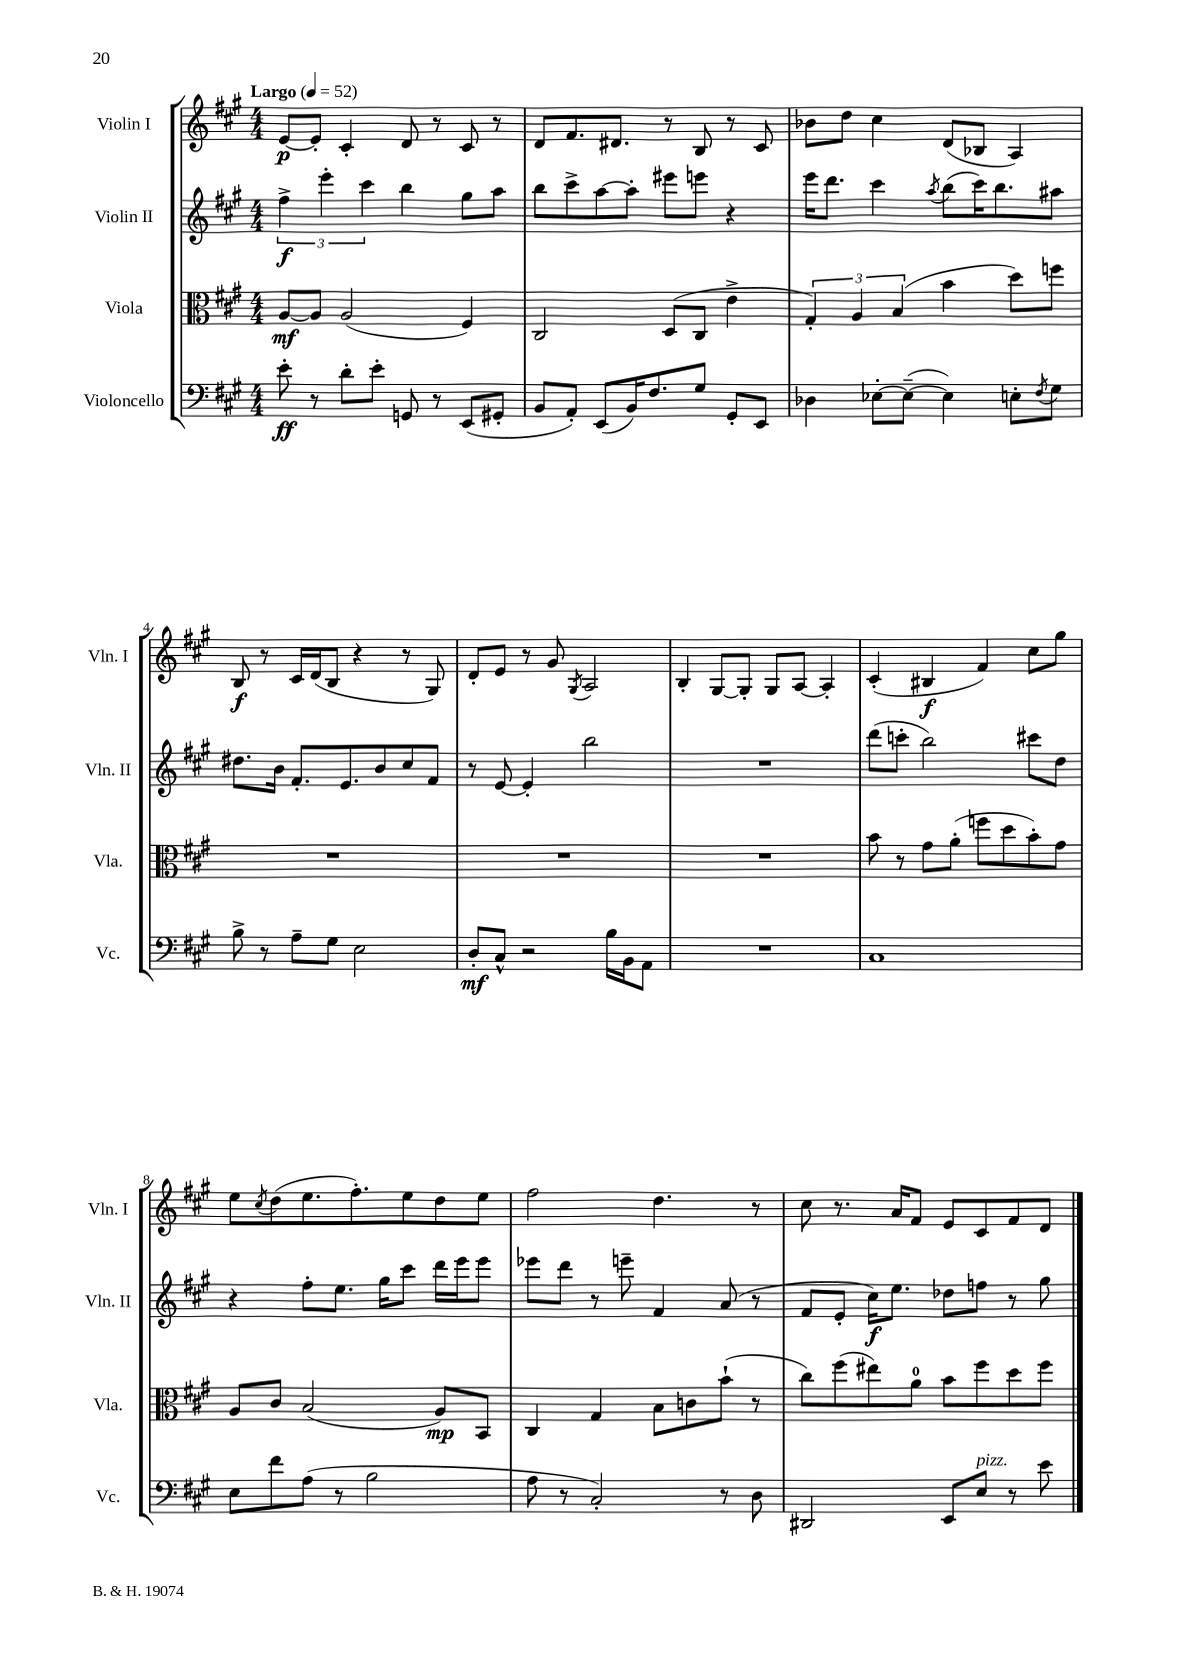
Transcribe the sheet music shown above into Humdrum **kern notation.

**kern	**kern	**kern	**kern
*staff4	*staff3	*staff2	*staff1
*clefF4	*clefC3	*clefG2	*clefG2
*k[f#c#g#]	*k[f#c#g#]	*k[f#c#g#]	*k[f#c#g#]
*M4/4	*M4/4	*M4/4	*M4/4
*MM52	*MM52	*MM52	*MM52
8e'\	[8A/L	6ff#^\	[8e/L
8r	8A/]J	.	8e'/]J
.	.	6eee'\	.
8d'\L	(2A/	.	4c#'/
.	.	6ccc#\	.
8e'\J	.	.	.
8GG/	.	4bb\	8d/
8r	.	.	8r
(8EE/L	4F#/)	8gg#\L	8c#/
8GG#'/J	.	8aa\J	8r
=	=	=	=
8BB/L	2C#/	8bb\L	8d/L
8AA'/J)	.	8ccc#^\	8.f#/
(8EE/L	.	[8aa\	.
.	.	.	8.d#/J
16BB/K)	.	8aa'\]J	.
8.F#/	.	.	.
.	(8D/L	8eee#\L	8r
8G#/J	8C#/J	8eee\J	8B/
8GG#'/L	4e^\	4r	8r
8EE/J	.	.	8c#/
=	=	=	=
4D-\	6G#'/)	16eee\LK	8b-\L
.	.	8.ddd\J	.
.	.	.	8dd\J
.	6A/	.	.
[8E-'\L	.	4ccc#\	4cc#\
.	(6B/	.	.
(8E-~\_J	.	.	.
.	.	8qaa/	.
4E-\])	4b\	(8bb\L	(8d/L
.	.	16ccc#\K)	8B-/J
.	.	8.bb\	.
8E'\L	8dd\L)	.	4A/)
8qF#/	.	.	.
8G#\J	8ff\J	8aa#\J	.
=	=	=	=
8B^\	1r	8.dd#\L	8B/
8r	.	.	8r
.	.	16b\Jk	.
8A~\L	.	8.f#'/L	16c#/LL
.	.	.	(16d/J
8G#\J	.	.	8B/J
.	.	8.e/	.
2E\	.	.	4r
.	.	8b/	.
.	.	8cc#/	8r
.	.	8f#/J	8G#/)
=	=	=	=
8D'/L	1r	8r	8d'/L
8C#^^/J	.	[8e/	8e/J
2r	.	4e'/]	8r
.	.	.	8g#/
.	.	.	8qG#/
.	.	2bb\	2A/
16B\LL	.	.	.
16BB\J	.	.	.
8AA\J	.	.	.
=	=	=	=
1r	1r	1r	4B'/
.	.	.	[8G#/L
.	.	.	8G#'/]J
.	.	.	8G#/L
.	.	.	[8A/J
.	.	.	4A'/]
=	=	=	=
1C#	8b\	(8ddd\L	(4c#'/
.	8r	8ccc'\J	.
.	8g#\L	2bb\)	4B#/
.	(8a'\J	.	.
.	8ff\L	.	4f#/)
.	8dd\	.	.
.	8b'\)	8ccc#\L	8cc#\L
.	8g#\J	8dd\J	8gg#\J
=	=	=	=
8E\L	8A/L	4r	8ee\L
.	.	.	8qcc#/
8f#\	8c#/J	.	(8dd\
(8A\J	(2B/	8ff#'\L	8.ee\
8r	.	8.ee\J	.
.	.	.	8.ff#'\)
2B\	.	.	.
.	.	16gg#\LK	.
.	.	8ccc#\J	8ee\
.	8A/L)	16ddd\LL	8dd\
.	.	16eee\J	.
.	8BB/J	8eee\J	8ee\J
=	=	=	=
8A\	4C#/	8eee-\L	2ff#\
8r	.	8ddd\J	.
2C#'/)	4G#/	8r	.
.	.	8eee~\	.
.	8B\L	4f#/	4.dd\
.	8c\	.	.
8r	(8b`\J	(8a/	.
8D\	8r	8r	8r
=	=	=	=
2DD#/	8cc#\L)	8f#/L	8cc#\
.	(8ff#\	8e'/J	8.r
.	8ee#\)	16cc#\LK)	.
.	.	8.ee\J	16a/LK
.	8a\J	.	8f#/J
8EE/L	8b\L	8dd-\L	8e/L
8E/J	8ff#\	8ff\J	8c#/
8r	8dd\	8r	8f#/
8e\	8ff#\J	8gg#\	8d/J
==	==	==	==
*-	*-	*-	*-
